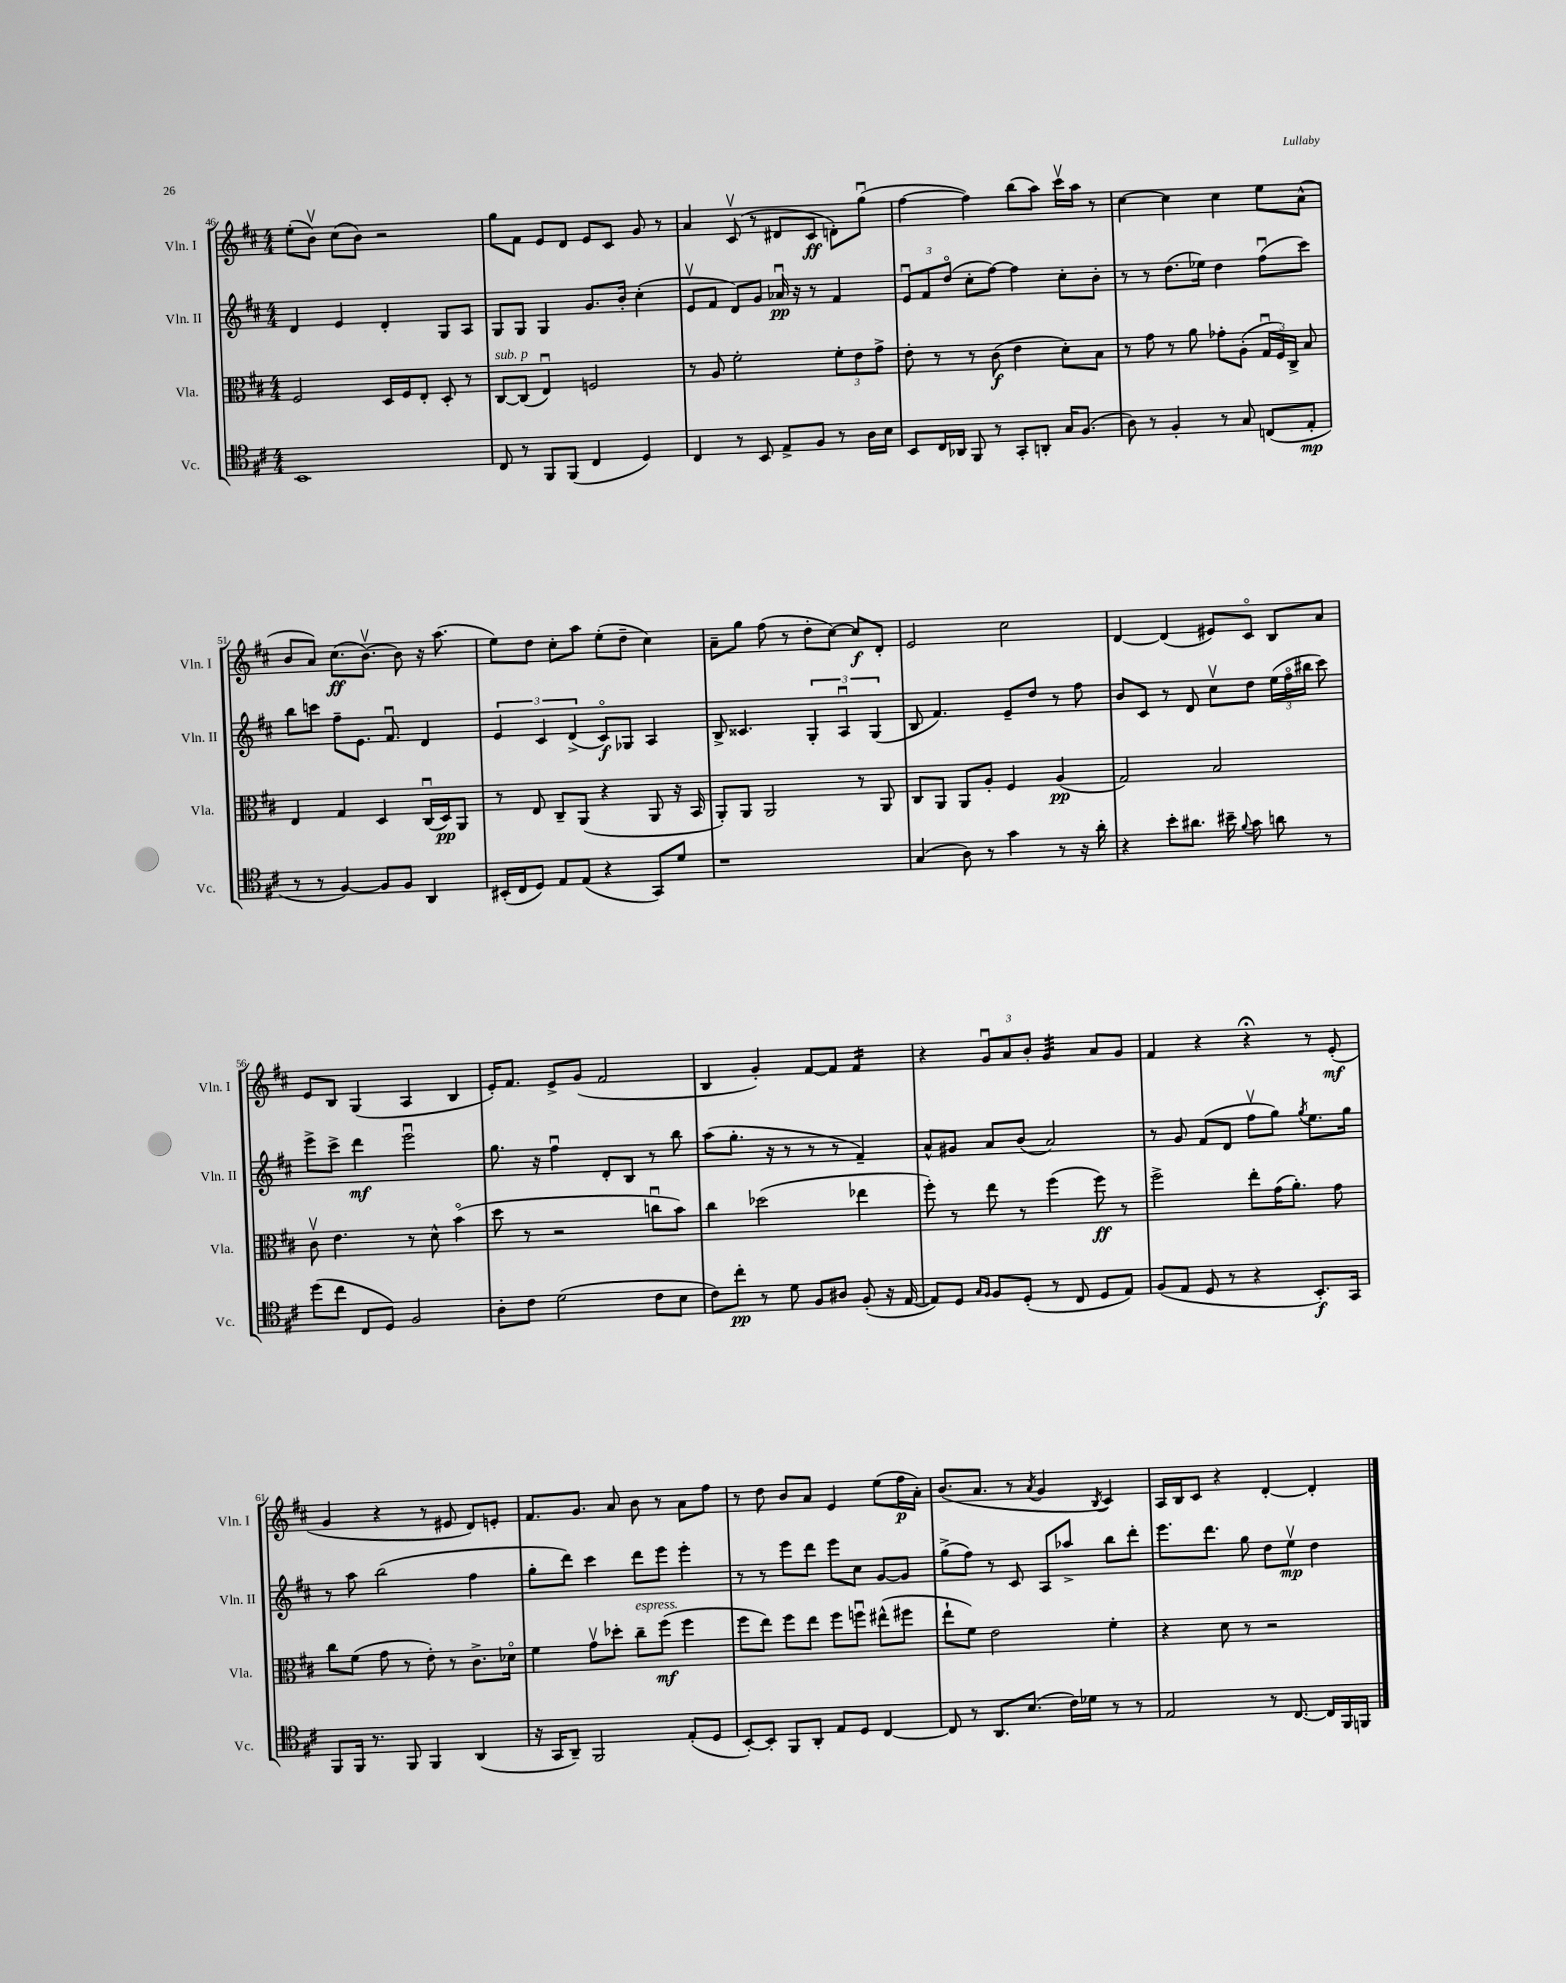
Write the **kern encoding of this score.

**kern	**kern	**kern	**kern
*staff4	*staff3	*staff2	*staff1
*clefC4	*clefC3	*clefG2	*clefG2
*k[f#c#]	*k[f#c#]	*k[f#c#]	*k[f#c#]
*M4/4	*M4/4	*M4/4	*M4/4
1BB	2F#/	4d/	(8ee'\L
.	.	.	8bv\J)
.	.	4e/	(8cc#\L
.	.	.	8b\J)
.	16D/LL	4d'/	2r
.	16F#/J	.	.
.	8E'/J	.	.
.	8D'/	8G/L	.
.	8r	8A/J	.
=	=	=	=
8C#/	[8C#/L	8G/L	8gg\L
8r	(8C#/]J	8G/J	8f#\J
8FF#/L	4Eu/)	4G/	8e/L
(8FF#/J	.	.	8d/J
4C#/	2F/	8.g/L	8e/L
.	.	.	8c#/J
.	.	16b'/Jk	.
4D/)	.	(4cc#'\	8g/
.	.	.	8r
=	=	=	=
4C#/	8r	8ev/L	4a/
.	8A/	8f#/J	.
8r	2f#'\	8d/L)	(8c#v/
8BB/	.	8g/J	8r
8E^/L	.	16a-u/	8d#/L
.	.	16r	.
8F#/J	.	8r	8c#/J
8r	12f#'\L	4f#/	8d'\L)
.	12e\	.	.
16A\LL	.	.	(8ggu\J
.	12g^\J	.	.
16B\JJ	.	.	.
=	=	=	=
8BB/L	8e'\	12eu/L	[4ff#\
.	.	12f#/	.
16C#/L	8r	.	.
.	.	(12ddo/J	.
16AA-/JJ	.	.	.
8FF#/	8r	8cc#'\L	4ff#\])
8r	(8c#\	[8ff#\J)	.
8GG'/L	4e\	4ff#\]	(8bb\L
8AA'/J	.	.	8aa\J)
16G/LK	8d'\L)	8cc#'\L	16ccc#v\LL
(8.F#/J	.	.	16aa\JJ
.	8B\J	8b'\J	8r
=	=	=	=
8A\)	8r	8r	[4cc#\
8r	8g\	8r	.
4F#'/	8r	(8.dd\L	4cc#\]
.	8a\	.	.
.	.	16ee-\Jk)	.
8r	8g-'\L	4dd\	4cc#\
8G/	(8A'\J	.	.
(8C/L	24Gu/LL	(8ff#u\L	8ee\L
.	24F#/)	.	.
.	24C#^/JJ	.	.
8E'/J	8B/	8ccc#\J)	(8a^^\J
=	=	=	=
8r	4E/	8bb\L	8b/L
8r	.	8ccc\J	8a/J)
[4F#/)	4G/	8ff#~\L	(8.cc#\L
.	.	8.e\J	.
.	.	.	[8.bv\J)
8F#/]L	4D/	.	.
.	.	8.f#u/	.
8F#/J	.	.	8b\]
4AA/	(16C#u/LL	4d/	16r
.	16D/J)	.	(8.aa\
.	8AA/J	.	.
=	=	=	=
(16BB#'/LL	8r	6e/	8ee\L)
16C#/J	.	.	.
8D/J)	8E/	.	8dd\J
.	.	6c#/	.
8E/L	8C#~/L	.	8cc#'\L
.	.	(6d^/	.
(8E/J	(8AA/J	.	8aa\J
4r	4r	8c#o/L)	(8ee'\L
.	.	8G-/J	8dd~\J
8GG/L)	8AA/	4A/	4cc#\)
8d/J	16r	.	.
.	16BB/	.	.
=	=	=	=
1r	8AA'/L)	8B^/	8a~\L
.	8AA/J	4.c##/	8gg\J
.	2AA/	.	(8ff#\
.	.	.	8r
.	.	6G'/	8dd'\L
.	.	.	[8cc#\J)
.	.	6Au/	.
.	8r	.	8cc#/]L
.	.	(6G/	.
.	8AA/	.	8d'/J
=	=	=	=
(4G/	8C#/L	8B/	2e/
.	8AA/J	4.f#/)	.
8A\)	8AA/L	.	.
8r	8A'/J	.	.
4g\	4F#/	8e~/L	2cc#\
.	.	8dd/J	.
8r	(4A/	8r	.
16r	.	8ff#\	.
16a'\	.	.	.
=	=	=	=
4r	2G/)	8b/L	[4d/
.	.	8c#/J	.
8b'\L	.	8r	(4d/]
8.a#\J	.	8d/	.
.	2B/	8cc#v\L	8e#/L)
16b#~\	.	.	.
8qqf#/	.	.	.
8g\	.	8dd\J	8c#o/J
8a\	.	(24ee\LL	8B/L
.	.	24ff#o\	.
.	.	24bb#\JJ	.
8r	.	8ccc#\)	8a/J
=	=	=	=
(8dd\L	8c#v\	8eee^\L	8e/L
8cc#\J	4.e\	8ccc#^\J	8B/J
8C#/L	.	4ddd\	(4G/
8D/J)	.	.	.
2F#/	8r	2eeeu\	4A/
.	8d^^\	.	.
.	(4bo\	.	4B/
=	=	=	=
8A'\L	8dd\	8.gg\	16e'/LK)
.	.	.	8.f#/J
8c#\J	8r	.	.
.	.	16r	.
(2d\	2r	4ff#u\	8e^/L
.	.	.	(8g/J
.	.	8d'/L	2f#/
.	.	8B/J	.
8c#\L	8ccu\L	8r	.
8B\J	8b\J)	8bb\	.
=	=	=	=
8c#\L)	4cc#\	(8aa\L	4B/
8cc#'\J	.	8.gg'\J	.
8r	(2dd-\	.	4g'/)
.	.	16r	.
8d\	.	8r	.
8F#/L	.	8r	[8f#/L
8A#/J	.	8r	8f#/]J
(8F#'/	4ee-\	4f#~/)	4f#/
16r	.	.	.
[16E/	.	.	.
=	=	=	=
8E/]L)	8ff#'\)	8a^^/L	4r
8D/J	8r	8g#/J	.
16qqG/LL	.	.	.
16qqF#/JJ	.	.	.
8F#/L	8ee\	8a/L	12gu/L
.	.	.	12a/
(8D'/J	8r	(8b/J	.
.	.	.	12b'/J
8r	(4ff#\	2a/)	4g/
8C#/	.	.	.
8D/L	8ff#\)	.	8a/L
8E/J)	8r	.	8g/J
=	=	=	=
(8F#/L	2ff#^\	8r	4f#/
8E/J	.	8g/	.
8D/	.	(8f#/L	4r
8r	.	8d/J	.
4r	8ee'\L	8ff#v\L	4r;
.	(16g\K	8gg\J)	.
.	8.a'\J)	.	.
.	.	8qgg/	.
8.BB'/L)	.	8.ee\L	8r
.	8g\	.	(8e'/
16GG/Jk	.	16gg\Jk	.
=	=	=	=
8FF#/L	8cc#\L	8r	4g/
16FF#/Jk	(8f#\J	8aa\	.
8.r	.	.	.
.	8g\	(2bb\	4r
8FF#/	8r	.	.
4FF#/	8e'\)	.	8r
.	8r	.	8e#/
(4AA/	8.c#^\L	4ff#\	8d/L)
.	.	.	8e'/J
.	16d-o\Jk	.	.
=	=	=	=
16r	4f#\	8gg'\L	8.f#/L
16GG/LK	.	.	.
8AA~/J)	.	8ddd\J)	.
.	.	.	8.g/J
2FF#/	8gv\L	4ccc#\	.
.	8dd-'\J	.	8a/
.	8cc#~\L	8ddd\L	8b\
.	(8ff#\J	8eee\J	8r
(8E'/L	4ff#\	4eee'\	8a\L
8D/J	.	.	8ff#\J
=	=	=	=
[8BB'/L)	8ff#\L	8r	8r
8BB'/]J	8ee\J)	8r	8dd\
8FF#/L	8ff#\L	8eee\L	8b/L
8AA'/J	8ee\J	8ddd\J	8a/J
8E/L	8ff#\L	8eee\L	4e/
8D/J	8ffu\J	8cc#\J	.
[4C#/	(8ee#^^\L	[8g/L	(8ee\L
.	8ff#\J	8g/]J	16ff#\L
.	.	.	16a'\JJ)
=	=	=	=
8C#/]	8ee`\L	(8gg^\L	(8.b/L
8r	8f#\J)	8ff#\J)	.
.	.	.	8.a/J
8.AA/L	2e\	8r	.
.	.	8c#/	8r
(8.B/J	.	.	.
.	.	.	8qa/
.	.	8A/L	4g/
16c#\LL)	.	8aa-^/J	.
16d-\JJ	.	.	.
.	.	.	8qB/
8r	4f#'\	8bb\L	4c#/)
8r	.	8ddd'\J	.
=	=	=	=
2E/	4r	8.eee\L	16A/LL
.	.	.	16B/J
.	.	.	8c#/J
.	.	8.ddd\J	.
.	8d\	.	4r
.	8r	8gg\	.
8r	2r	8dd\L	[4d'/
[8.C#/	.	8eev\J	.
.	.	4dd\	4d'/]
16C#/]LL	.	.	.
16FF#/	.	.	.
16FF/JJ	.	.	.
==	==	==	==
*-	*-	*-	*-
